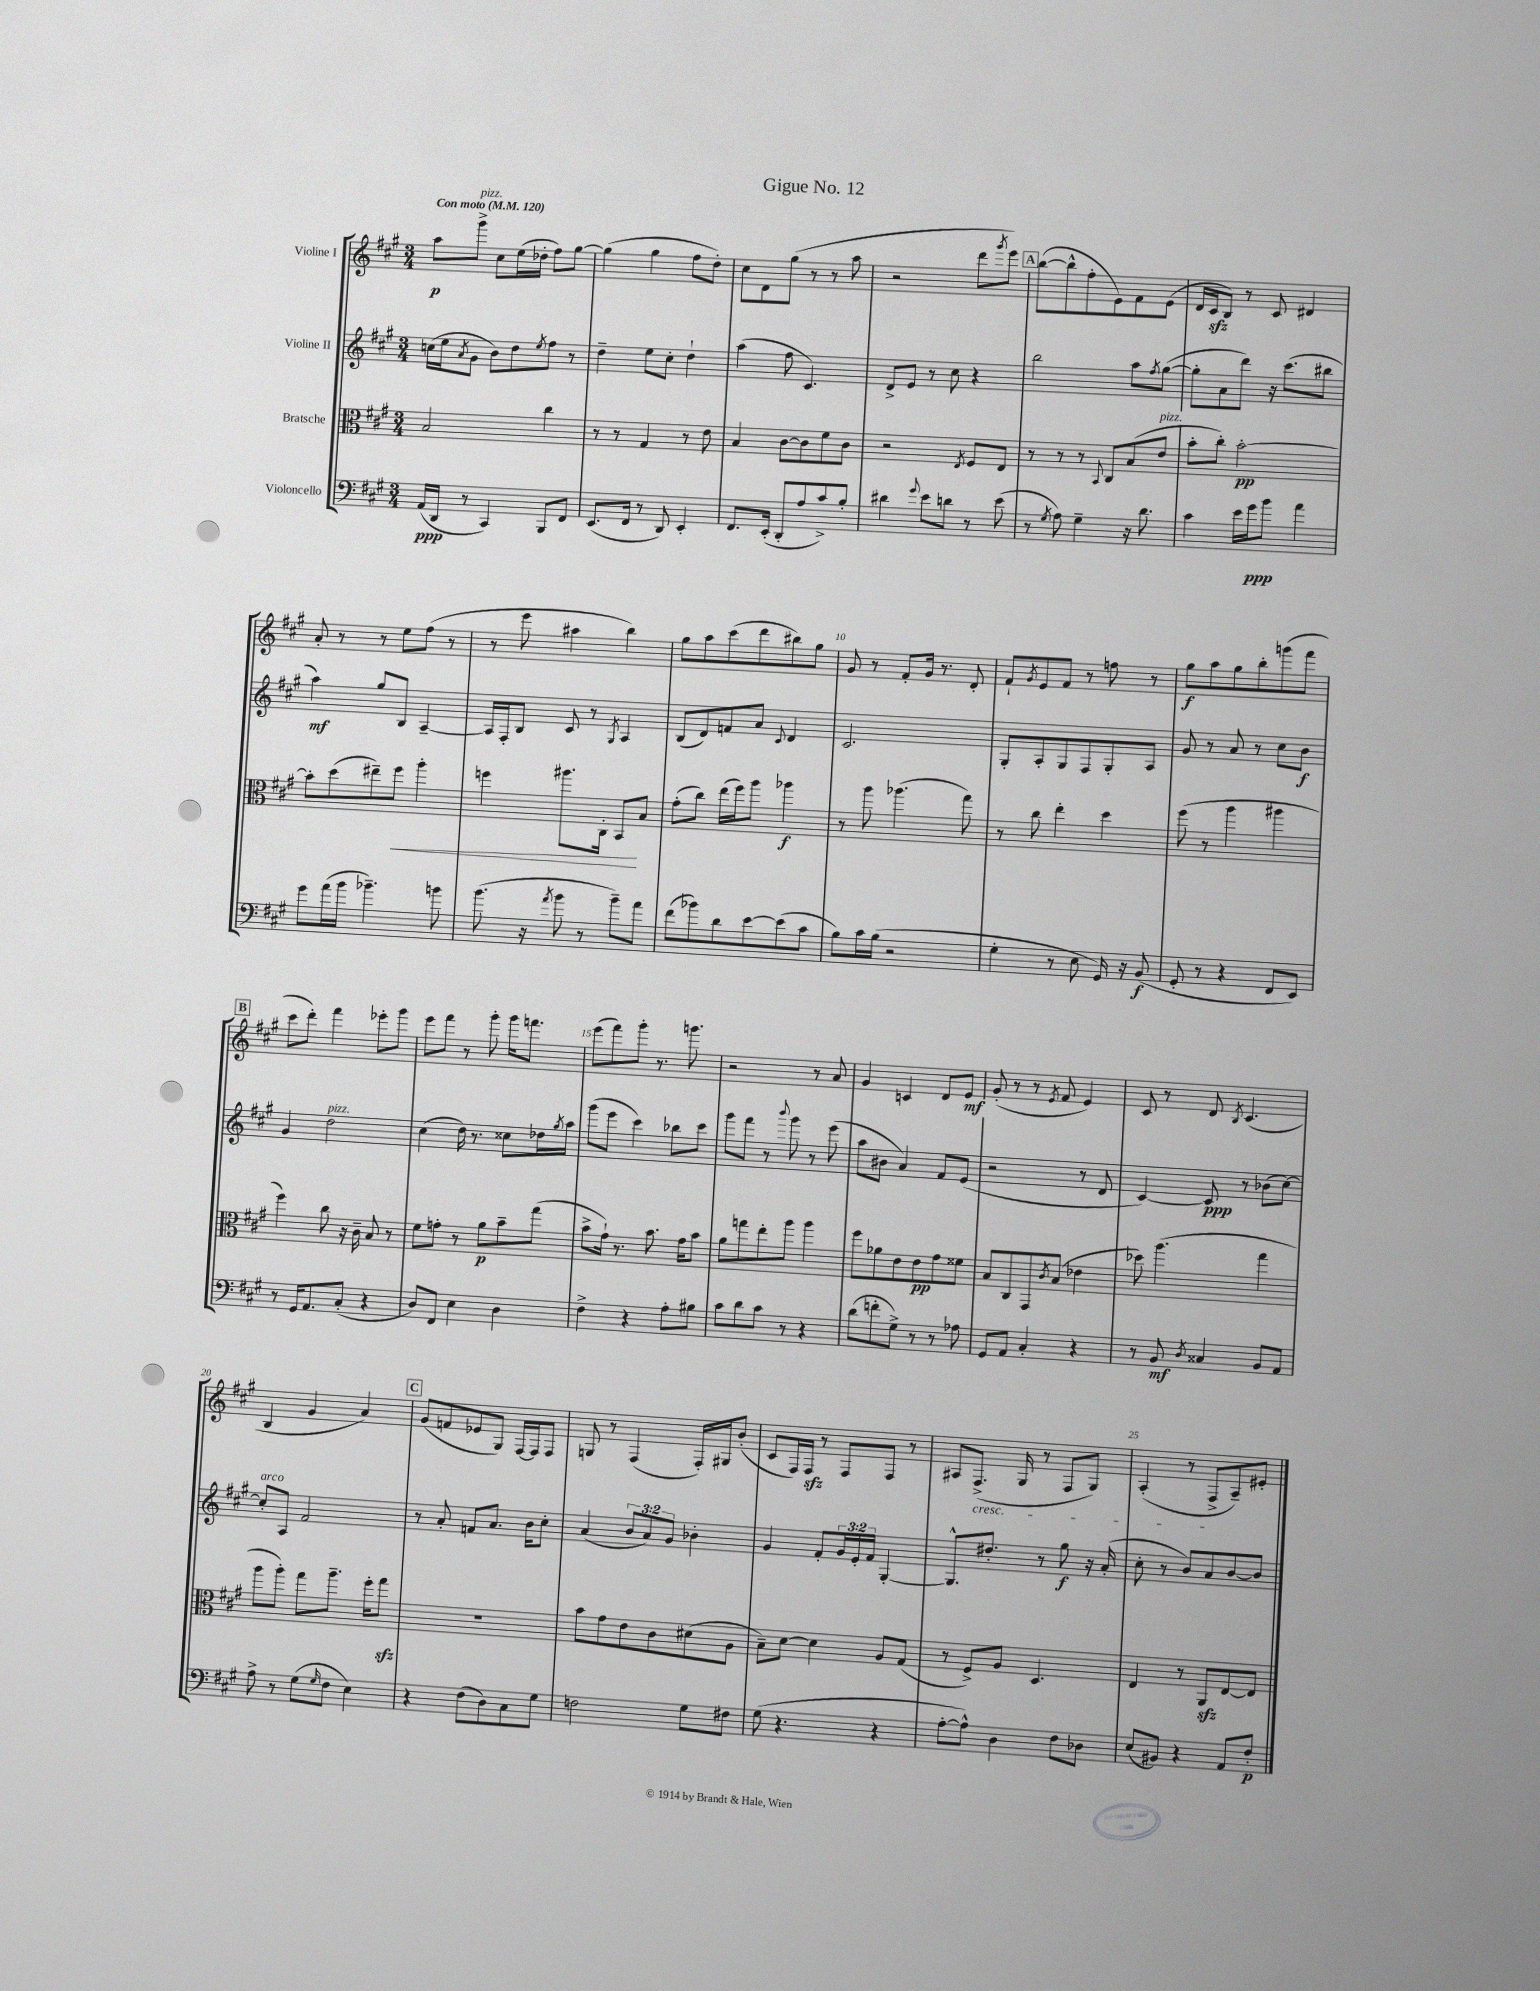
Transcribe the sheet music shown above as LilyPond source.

\header { title = "Gigue No. 12" }
<<
\new StaffGroup <<
\new Staff = "s0" \with { instrumentName = "Violine I" } {
    \clef treble \key a \major \numericTimeSignature \time 3/4 \tempo "Con moto" 4 = 120
    a''8\p gis'''8->^\markup { \italic "pizz." } cis''8 e''16( des''16-. fis''8) gis''8~ |
    gis''4( gis''4 fis''8 d''8-.) |
    cis''8 d'8 gis''8( r8 r8 a''8 |
    r2 d'''8 \acciaccatura { gis'''8 } e'''8) |
    \mark \markup { \box "A" } b''8~( b''8-^ fis''8-. e'8) fis'8 e'8( |
    d'16 cis'16\sfz b8) r8 cis'8 dis'4 |
    a'8-. r8 r8 e''8 fis''8( r8 |
    r8 e'''8 ais''4 b''4) |
    gis''8 a''8 cis'''8( d'''8 bis''8) gis''8 |
    gis'8 r8 fis'8-. gis'16 r8. d'8-. |
    fis'8-! \acciaccatura { gis'8 } e'8 fis'8 r8 f''8 r8 |
    gis''8\f a''8 gis''8 b''8-. g'''8( fis'''8 |
    \mark \markup { \box "B" } cis'''8 d'''8-.) fis'''4 ees'''8-. gis'''8 |
    e'''8 fis'''8 r8 gis'''8-. gis'''16 f'''8. |
    e'''8( fis'''8) gis'''8-. r8. g'''8. |
    r2 r8 a'8 |
    gis'4 c'4 d'8 e'8\mf |
    gis'8-.( r8 r8 \acciaccatura { e'8 } fis'8 e'4) |
    cis'8 r8 d'8 \acciaccatura { b8 } cis'4.( |
    b4 gis'4 a'4) |
    \mark \markup { \box "C" } gis'8( f'8 ees'8 gis8) fis16~ fis16 fis8 |
    g8 r8 fis4( fis16-.) gis16 b'8-.( |
    cis'8 fis16) fis16\sfz r8 fis8 fis8 r8 |
    ais8 fis8.->\cresc( gis16 r8 fis8 gis8) |
    a4-.( r8 fis8->\! a8--) eis'8-. \bar "|." |
}
\new Staff = "s1" \with { instrumentName = "Violine II" } {
    \clef treble \key a \major \numericTimeSignature \time 3/4 \override Staff.TupletNumber.text = #tuplet-number::calc-fraction-text
    c''16( e''16 \acciaccatura { a'8 } gis'8 b'8) d''8 \acciaccatura { e''8 } fis''8 r8 |
    d''4-- e''8 cis''8-. d''4-! |
    a''4( fis''8 cis'4.) |
    d'8-> e'8 r8 cis''8 r4 |
    \mark \markup { \box "A" } b''2 a''8 \acciaccatura { fis''8 } gis''8~( |
    gis''8-. a'8 d'''8) r16 cis'''8.( bis''8 |
    a''4\mf) gis''8 b8 a4~-- |
    a16 fis16-. b8 cis'8 r8 \acciaccatura { gis8 } a4 |
    b8( d'8) f'8 a'8 \appoggiatura { cis'8 } d'4 |
    cis'2. |
    gis8-. a8-. gis8 fis8 gis8-. a8 |
    gis'8 r8 a'8 r8 cis''8 b'8\f |
    \mark \markup { \box "B" } gis'4 d''2^\markup { \italic "pizz." } |
    cis''4( d''16) r8. cisis''8 des''16 \acciaccatura { gis''8 } a''16 |
    gis'''8( e'''8 cis'''4) bes''8 cis'''8 |
    gis'''8 fis'''8 r8 \appoggiatura { b'''8 } gis'''8 r8 e'''8( |
    a''8 bis'8 a'4) fis'8 e'8( |
    r2 r8 d'8 |
    cis'4~) cis'8\ppp r8 bes'8( cis''8~) |
    cis''8-.^\markup { \italic "arco" } a8 fis'2 |
    \mark \markup { \box "C" } r8 a'8-. f'8 a'8. b'16 cis''8-. |
    a'4( \tuplet 3/2 { b'8 a'8) gis'8 } bes'4-. |
    gis'4 fis'8-. \tuplet 3/2 { gis'16 e'16-. fis'16 } gis4~-. |
    gis8.-^ dis''8.-. r8 gis''8\f r16 a'16-.( |
    cis''8-. r8 b'8) a'8 b'8~ b'8 \bar "|." |
}
\new Staff = "s2" \with { instrumentName = "Bratsche" } {
    \clef alto \key a \major \numericTimeSignature \time 3/4
    b2 cis''4 |
    r8 r8 gis4 r8 e'8 |
    b4 cis'8~ cis'8 fis'8 cis'8 |
    r2 \acciaccatura { e8 } fis8 e8 |
    \mark \markup { \box "A" } r8 r8 r8 \appoggiatura { b,8 } cis8 b8( e'8^\markup { \italic "pizz." } |
    b'8-. cis''8-.) b'2~-.\pp |
    b'8-. d''8( eis''8--) fis''8\< a''4-. |
    f''4 ais''8. cis16-. b,8\! b8 |
    gis'8-.( cis''8) e''16( fis''16) a''8 aes''4\f |
    r8 a''8 aes''4.( gis''8) |
    r8 cis''8 e''4-. d''4 |
    fis''8( r8 a''4 ais''4 |
    \mark \markup { \box "B" } fis''4) cis''8 r16 cis'16-- b8 r8 |
    fis'8 g'8-. r8 a'8\p b'8-- gis''8( |
    b'8-> gis'16-!) r8. b'8. gis'16 b'8 |
    a'8 g''8 e''8-. a''8 a''4 |
    fis''8 aes'8 e'8 e'8\pp gis'8 fisis'8 |
    b8 cis8 gis,8 \acciaccatura { cis'8 } b8( ees'4 |
    des''8) a''4.( gis''4 |
    a''8 a''8-.) gis''8 a''8.-- fis''16-. gis''8\sfz |
    \mark \markup { \box "C" } R2. |
    b'8 gis'8 e'8 cis'8 dis'8( a8 |
    b8--) d'8~ d'4 a8 gis8( |
    r8 fis8->) a8 d4. |
    e4 r8 a,8\sfz e8~ e8 \bar "|." |
}
\new Staff = "s3" \with { instrumentName = "Violoncello" } {
    \clef bass \key a \major \numericTimeSignature \time 3/4
    a,16\ppp( d,16 r8 cis,4) b,,8 fis,8 |
    e,8.( fis,16 r8 d,8) e,4-. |
    fis,8. e,16-.( d,8-. a8 cis'8->) b8-. |
    dis'4 \appoggiatura { gis'8 } e'8 d'8 r8 e'8( |
    \mark \markup { \box "A" } r8 \acciaccatura { gis8 } a8) gis4-- r16 d'8. |
    cis'4 e'16 gis'16\ppp b'8 a'4 |
    gis'8 a'16( b'16 bes'4.--) b'8 |
    b'8.( r16 \acciaccatura { a'8 } b'8 r8 b'8--) a'8 |
    fis'8( bes'8) d'8 e'8~ e'8( cis'8 |
    b8) cis'16 b16( r2 |
    gis4-. r8 e8 gis,16) r16 b,8\f( |
    gis,8-. r8 r4 fis,8 e,8) |
    \mark \markup { \box "B" } r8 gis,16 a,8. cis8-.( r4 |
    d8) fis,8 e4 d4 |
    fis4-> r4 a8-. bis8 |
    cis'8 d'8 cis'8 r8 r4 |
    d'8( f'8-. gis8->) r8 r8 aes8 |
    gis,8 a,8 cis4-. r4 |
    r8 b,8\mf \acciaccatura { d8 } cisis4 b,8 a,8 |
    a8-> r8 gis8( \grace { gis16 } fis8 e4) |
    \mark \markup { \box "C" } r4 fis8( d8) cis8 gis8 |
    f2 gis8 fis8 |
    gis8( r4. r4 |
    a8~-. a8-^) d4 fis8 des8 |
    e8( bis,8) r4 a,8 fis8-.\p \bar "|." |
}
>>
>>
\layout { \context { \Score \override BarNumber.break-visibility = ##(#f #t #t) barNumberVisibility = #(every-nth-bar-number-visible 5) } }
